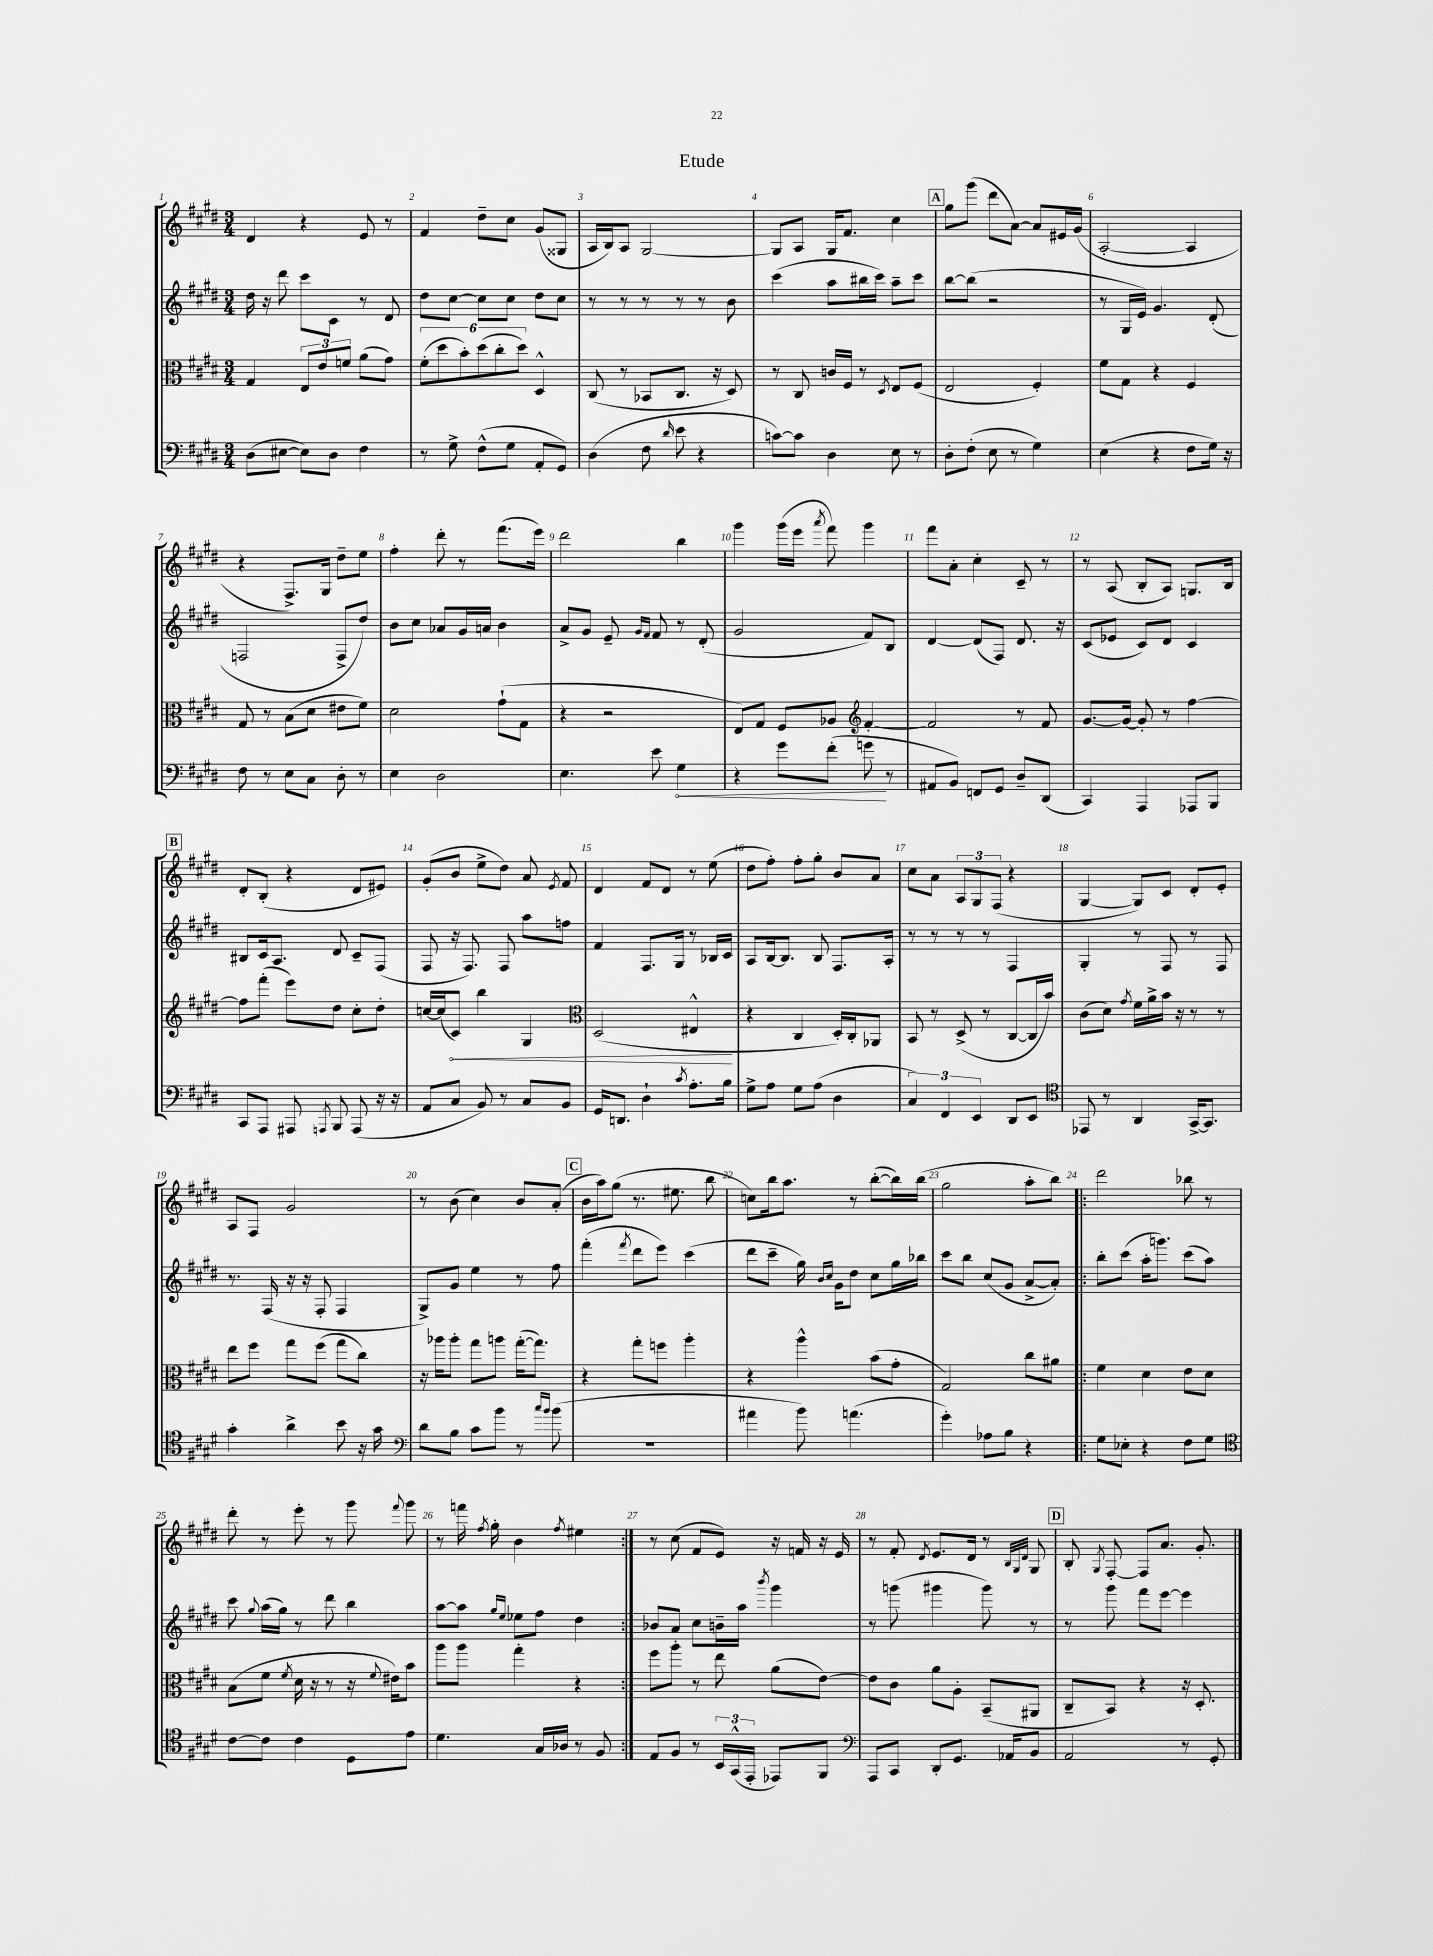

**kern	**dynam	**kern	**dynam	**kern	**kern
*part4	*part4	*part3	*part3	*part2	*part1
*staff4	*staff4	*staff3	*staff3	*staff2	*staff1
*clefF4	*	*clefC3	*	*clefG2	*clefG2
*k[f#c#g#d#]	*	*k[f#c#g#d#]	*	*k[f#c#g#d#]	*k[f#c#g#d#]
*M3/4	*	*M3/4	*	*M3/4	*M3/4
=1	=1	=1	=1	=1	=1
(8D#\L	.	4G#/	.	16dd#\	4d#/
.	.	.	.	16r	.
[8E#X\J	.	.	.	8ddd#\	.
8E#\L])	.	12E/L	.	8ccc#\L	4r
.	.	12e/	.	.	.
8D#\J	.	.	.	8c#\J	.
.	.	12fn/J	.	.	.
4F#\	.	(8a\L	.	8r	8e/
.	.	8g#\J)	.	8d#/	8r
=2	=2	=2	=2	=2	=2
8r	.	(12f#'\L	.	8dd#\L	4f#/
.	.	12dd#\	.	.	.
8G#^\	.	.	.	[8cc#\J	.
.	.	12b'\)	.	.	.
(8F#^^\L	.	(12dd#\	.	8cc#\L]	8dd#~\L
.	.	12cc#'\	.	.	.
8G#\J	.	.	.	8cc#\J	8cc#\J
.	.	12dd#\J)	.	.	.
8AA'/L	.	4D#^^/	.	8dd#\L	(8g#/L
8GG#/J)	.	.	.	8cc#\J	8G##X/J
=3	=3	=3	=3	=3	=3
(4D#\	.	(8C#/	.	8r	16A/LL
.	.	.	.	.	16B/J)
.	.	8r	.	8r	8A/J
8F#\	.	8BB-X/L	.	8r	[2G#/
16qqd#/	.	.	.	.	.
8e\	.	8.C#/J	.	8r	.
4r	.	.	.	8r	.
.	.	16r	.	.	.
.	.	8D#/)	.	8b\	.
=4	=4	=4	=4	=4	=4
[8cn\L)	.	8r	.	(4ccc#\	8G#/L]
8c\J]	.	8C#/	.	.	8A/J
4D#\	.	16cn/LL	.	8aa\L	16G#/KL
.	.	16F#/JJ	.	.	8.f#/J
.	.	8r	.	16bb#X\L	.
.	.	.	.	16ccc#\JJ)	.
.	.	8qD#/	.	.	.
8E\	.	8E/L	.	8aa~\L	4cc#\
8r	.	(8F#/J	.	8ccc#\J	.
!!LO:REH:place=s1:t=A
=5	=5	=5	=5	=5	=5
8D#'\L	.	2E/	.	[8bb\L	8gg#\L
(8F#'\J	.	.	.	(8bb\J]	(8ggg#\J
8E\	.	.	.	2r	8ddd#\L
8r	.	.	.	.	[8a\J)
4G#\)	.	4F#'/)	.	.	8a/L]
.	.	.	.	.	16e#X/L
.	.	.	.	.	(16g#/JJ
=6	=6	=6	=6	=6	=6
(4E\	.	8f#\L	.	8r	[2A'/
.	.	8G#\J	.	16G#/LL	.
.	.	.	.	16e/JJ)	.
4r	.	4r	.	4.g#/	.
8F#\L	.	4F#/	.	.	4A/]
16G#\Jk)	.	.	.	(8d#'/	.
16r	.	.	.	.	.
!!LO:LB:g=z
=7	=7	=7	=7	=7	=7
8F#\	.	8G#/	.	2Fn/	4r
8r	.	8r	.	.	.
8E\L	.	(8B\L	.	.	8.F#^/L)
8C#\J	.	8d#\J	.	.	.
.	.	.	.	.	16G#/Jk
8D#'\	.	8e#X\L	.	8F^/L	8dd#~\L
8r	.	8f#\J)	.	8dd#/J)	8ee\J
=8	=8	=8	=8	=8	=8
4E\	.	2d#\	.	8b\L	4ff#'\
.	.	.	.	8cc#\J	.
2D#\	.	.	.	8a-X/L	8ddd#'\
.	.	.	.	16g#/L	8r
.	.	.	.	16an/JJ	.
.	.	(8g#`\L	.	4b\	(8.fff#\L
.	.	8G#\J	.	.	.
.	.	.	.	.	16eee\Jk)
=9	=9	=9	=9	=9	=9
4.E\	.	4r	.	8a^/L	2ddd#\
.	.	.	.	8g#/J	.
.	.	2r	.	8e~/	.
.	.	.	.	16qqg#/LL	.
.	.	.	.	16qqf#/JJ	.
8e\	.	.	.	8f#/	.
!	!LO:HP:b	!	!	!	!
4G#\	<	.	.	8r	4bb\
.	.	.	.	(8d#'/	.
=10	=10	=10	=10	=10	=10
4r	.	8E/L)	.	2g#/	4ggg#\
.	.	8G#/J	.	.	.
8g#\L	.	8F#/L	.	.	(16ggg#\LL
.	.	.	.	.	16eee\JJ
.	.	.	.	.	8qaaa/
(8f#'\J	.	8A-X/J	.	.	8fff#\)
*	*	*clefG2	*	*	*
8gn\	.	[4f#'/	.	8f#/L)	4ggg#\
8r	[	.	.	8B/J	.
=11	=11	=11	=11	=11	=11
8AA#X/L	.	2f#/]	.	[4d#/	8fff#\L
8BB/J)	.	.	.	.	8a'\J
8FFn/L	.	.	.	(8d#/L]	4cc#'\
8GG#/J	.	.	.	8F#/J)	.
8D#~/L	.	8r	.	8.d#/	8c#~/
(8DD#/J	.	8f#/	.	.	8r
.	.	.	.	16r	.
=12	=12	=12	=12	=12	=12
4CC#/)	.	[8.g#/L	.	(8c#/L	8r
.	.	.	.	8e-X/J	(8A/
.	.	16g#/Jk_	.	.	.
4AAA/	.	8g#'/]	.	8c#/L)	8B'/L
.	.	8r	.	8d#/J	8A/J)
8AAA-X/L	.	[4ff#\	.	4c#/	8.Gn/L
8BBB/J	.	.	.	.	.
.	.	.	.	.	16B/Jk
!!LO:LB:g=z
!!LO:REH:place=s1:t=B
=13	=13	=13	=13	=13	=13
8CC#/L	.	8ff#\L]	.	8B#X/L	8d#'/L
8AAA/J	.	(8fff#'\J	.	16c#/k	(8B'/J
.	.	.	.	8.A/J	.
8AAA#X/	.	8eee\L)	.	.	4r
8qAAAn/	.	.	.	.	.
8BBB/	.	8dd#\J	.	8d#/	.
(8AAA/	.	8cc#'\L	.	8c#~/L	8d#/L
16r	.	8dd#'\J	.	(8F#/J	8e#X/J)
16r	.	.	.	.	.
=14	=14	=14	=14	=14	=14
8AA/L	.	[16ccn/LL	.	8F#/	(8g#'/L
.	.	(16cc/J]	.	.	.
!	!	!	!LO:HP:b	!	!
8C#/J	.	8c#/J)	<	16r	8b/J
.	.	.	.	8.F#/)	.
8BB/)	.	4bb\	.	.	8ee^\L
8r	.	.	.	8F#/	8dd#\J)
8C#/L	.	4G#/	.	8aa\L	8a/
.	.	.	.	.	8qe/
8BB/J	.	.	.	8ffn\J	8f#/
=15	=15	=15	=15	=15	=15
*	*	*clefC3	*	*	*
16GG#/KL	.	(2D#/	.	4f#/	4d#/
8.DDn/J	.	.	.	.	.
4D#`\	.	.	.	8.F#/L	8f#/L
.	.	.	.	.	8d#/J
.	.	.	.	16G#/Jk	.
8qc#/	.	.	.	.	.
8.A'\L	.	4E#X^^/	.	8r	8r
.	.	.	.	16B-X/LL	(8ee\
16B\Jk	.	.	.	16c#/JJ	.
.	.	.	[	.	.
=16	=16	=16	=16	=16	=16
8G#^\L	.	4r	.	8A/L	8dd#\L
8A\J	.	.	.	[16B/k	8ff#'\J)
.	.	.	.	8.B/J]	.
8G#\L	.	4C#/	.	.	8ff#'\L
(8A\J	.	.	.	8B/	8gg#'\J
4D#\	.	16D#'/LL)	.	8.F#/L	8b/L
.	.	16C#'/J	.	.	.
.	.	8AA-X/J	.	.	8a/J
.	.	.	.	16A'/Jk	.
=17	=17	=17	=17	=17	=17
6C#/)	.	8BB/	.	8r	8cc#\L
.	.	8r	.	8r	8a\J
6FF#/	.	.	.	.	.
.	.	(8D#^/	.	8r	12A/L
6EE/	.	.	.	.	12G#/
.	.	8r	.	8r	.
.	.	.	.	.	(12F#/J
8DD#/L	.	[8C#/L	.	4F#/	4r
8EE/J	.	16C#/L]	.	.	.
.	.	16b/JJ)	.	.	.
=18	=18	=18	=18	=18	=18
*clefC4	*	*	*	*	*
8EE-X/	.	(8c#\L	.	4G#'/	[4G#/
8r	.	8d#\J)	.	.	.
.	.	8qg#/	.	.	.
4AA/	.	16f#\LL	.	8r	8G#/L])
.	.	16a^\	.	.	.
.	.	16b\JJ	.	8F#/	8c#/J
.	.	16r	.	.	.
[16GG#^/KL	.	8r	.	8r	8d#'/L
8.GG#/J]	.	.	.	.	.
.	.	8r	.	8F#/	8e'/J
!!LO:LB:g=z
=19	=19	=19	=19	=19	=19
4g#'\	.	8ee\L	.	8.r	8A/L
.	.	8ff#\J	.	.	8F#/J
.	.	.	.	(16F#/	.
4a^\	.	8gg#\L	.	16r	2g#/
.	.	.	.	16r	.
.	.	(8ff#\J	.	8F#'/	.
8b\	.	8gg#\L	.	4F#/	.
16r	.	8cc#\J)	.	.	.
16g#\	.	.	.	.	.
=20	=20	=20	=20	=20	=20
*clefF4	*	*	*	*	*
8d#\L	.	16r	.	8G#^/L)	8r
.	.	16aa-X\KL	.	.	.
8B\J	.	8aa-'\J	.	8g#/J	(8b\
8c#\L	.	8gg#\L	.	4ee\	4cc#\)
8b\J	.	8aan\J	.	.	.
8r	.	([16gg#'\KL	.	8r	8b/L
.	.	8.gg#\J])	.	.	.
16qqcc#/LL	.	.	.	.	.
16qqb/JJ	.	.	.	.	.
(8b\	.	.	.	8ff#\	(8a'/J
!!LO:REH:place=s1:t=C
=21	=21	=21	=21	=21	=21
2.r	.	4r	.	(4fff#'\	16b\LL
.	.	.	.	.	16aa\J)
.	.	.	.	.	(8gg#\J
.	.	.	.	8qfff#/	.
.	.	8gg#'\L	.	8ddd#\L	8.r
.	.	8ffn\J	.	8eee\J)	.
.	.	.	.	.	8.ee#X\
.	.	4aa'\	.	(4ccc#\	.
.	.	.	.	.	8bb\
=22	=22	=22	=22	=22	=22
4a#X\	.	4r	.	8ddd#\L	8ccn\L)
.	.	.	.	8ccc#~\J	16bb\k
.	.	.	.	.	8.aa\J
8b\)	.	4aa^^\	.	16gg#\)	.
.	.	.	.	16qqb/LL	.
.	.	.	.	16qqcc#/JJ	.
.	.	.	.	16g#\KL	.
(4.an\	.	.	.	8dd#\J	8r
.	.	(8b\L	.	8cc#\L	([8bb'\L
.	.	8g#'\J	.	16gg#\L	16bb\L])
.	.	.	.	16bb-X\JJ	(16bb\JJ
=23	=23	=23	=23	=23	=23
4g#'\)	.	2G#/)	.	8ccc#\L	2gg#\
.	.	.	.	8bb\J	.
8A-X\L	.	.	.	(8cc#/L	.
8B\J	.	.	.	8g#/J	.
4r	.	8cc#\L	.	[8a^/L	8aa'\L
.	.	8a#X\J	.	8a'/J])	8bb\J)
=24!|:	=24!|:	=24!|:	=24!|:	=24!|:	=24!|:
8G#\L	.	4f#\	.	8bb'\L	2ddd#\
8E-X'\J	.	.	.	(8ccc#\J	.
4r	.	4d#\	.	16aa'\KL	.
.	.	.	.	8.gggn\J)	.
8F#\L	.	8e\L	.	(8ccc#\L	8bb-X\
8G#\J	.	8d#\J	.	8aa\J)	8r
!!LO:LB:g=z
=25	=25	=25	=25	=25	=25
*clefC4	*	*	*	*	*
[8c#\L	.	(8B\L	.	8ccc#\	8ddd#'\
.	.	.	.	8qqgg#/	.
8c#\J]	.	8f#\J	.	(16aa\LL	8r
.	.	.	.	16gg#\JJ)	.
.	.	8qf#/	.	.	.
4c#\	.	16d#\	.	8r	8eee'\
.	.	16r	.	.	.
.	.	8r	.	8ddd#\	8r
8D#\L	.	16r	.	4bb\	8ggg#\
.	.	8qqf#/	.	.	.
.	.	16e#X\KL)	.	.	.
.	.	.	.	.	8qqfff#/
8e\J	.	8b\J	.	.	8ggg#\
=26	=26	=26	=26	=26	=26
4.d#\	.	8aa\L	.	[8aa\L	8r
.	.	8aa\J	.	8aa\J]	16fffn\
.	.	.	.	.	8qff#/
.	.	.	.	.	16gg#'\
.	.	.	.	16qqgg#/LL	.
.	.	.	.	16qqee/JJ	.
.	.	4gg#'\	.	8ee-X\L	4b\
16G#/LL	.	.	.	8ff#\J	.
16A-X/JJ	.	.	.	.	.
.	.	.	.	.	8qff#/
8r	.	4r	.	4dd#\	4ee#X\
8F#/	.	.	.	.	.
=27:|!	=27:|!	=27:|!	=27:|!	=27:|!	=27:|!
8E/L	.	8ff#\L	.	8b-X/L	8r
8F#/J	.	8aa'\J	.	8a/J	(8cc#\
8r	.	8r	.	8cc#\L	8f#/L
24BB/LL	.	8ee\	.	16bn~\L	8e/J)
(24GG#^^/	.	.	.	.	.
.	.	.	.	16aa\JJ	.
24EE'/JJ	.	.	.	.	.
.	.	.	.	8qbbb/	.
8EE-X/L)	.	(8a\L	.	4ggg#\	16r
.	.	.	.	.	16fn/
8FF#/J	.	[8e\J)	.	.	16r
.	.	.	.	.	16e/
=28	=28	=28	=28	=28	=28
*clefF4	*	*	*	*	*
8AAA/L	.	8e\L]	.	8r	8r
8CC#/J	.	8c#\J	.	(8gggn\	8f#'/
.	.	.	.	.	8qd#/
8DD#'/L	.	8a\L	.	4ggg#X\	8.e/L
8.GG#/J	.	8A'\J	.	.	.
.	.	.	.	.	16d#/Jk
.	.	(8BB~/L	.	8ggg#\)	8r
16AA-X/KL	.	.	.	.	.
.	.	.	.	.	32qqB/LLL
.	.	.	.	.	32qqG#/
.	.	.	.	.	32qqd#/JJJ
8BB/J	.	8AA#X/J	.	8r	8G#/
!!LO:REH:place=s1:t=D
=29	=29	=29	=29	=29	=29
2AA/	.	8C#~/L	.	8r	8B'/
.	.	.	.	.	8qG#/
.	.	8BB/J)	.	8ggg#\	[8F#'/
.	.	4r	.	8fff#\L	8F#/L]
.	.	.	.	[8eee\J	8.a/J
8r	.	16r	.	4eee\]	.
.	.	8.D#'/	.	.	8.g#'/
8GG#'/	.	.	.	.	.
==	==	==	==	==	==
*-	*-	*-	*-	*-	*-
